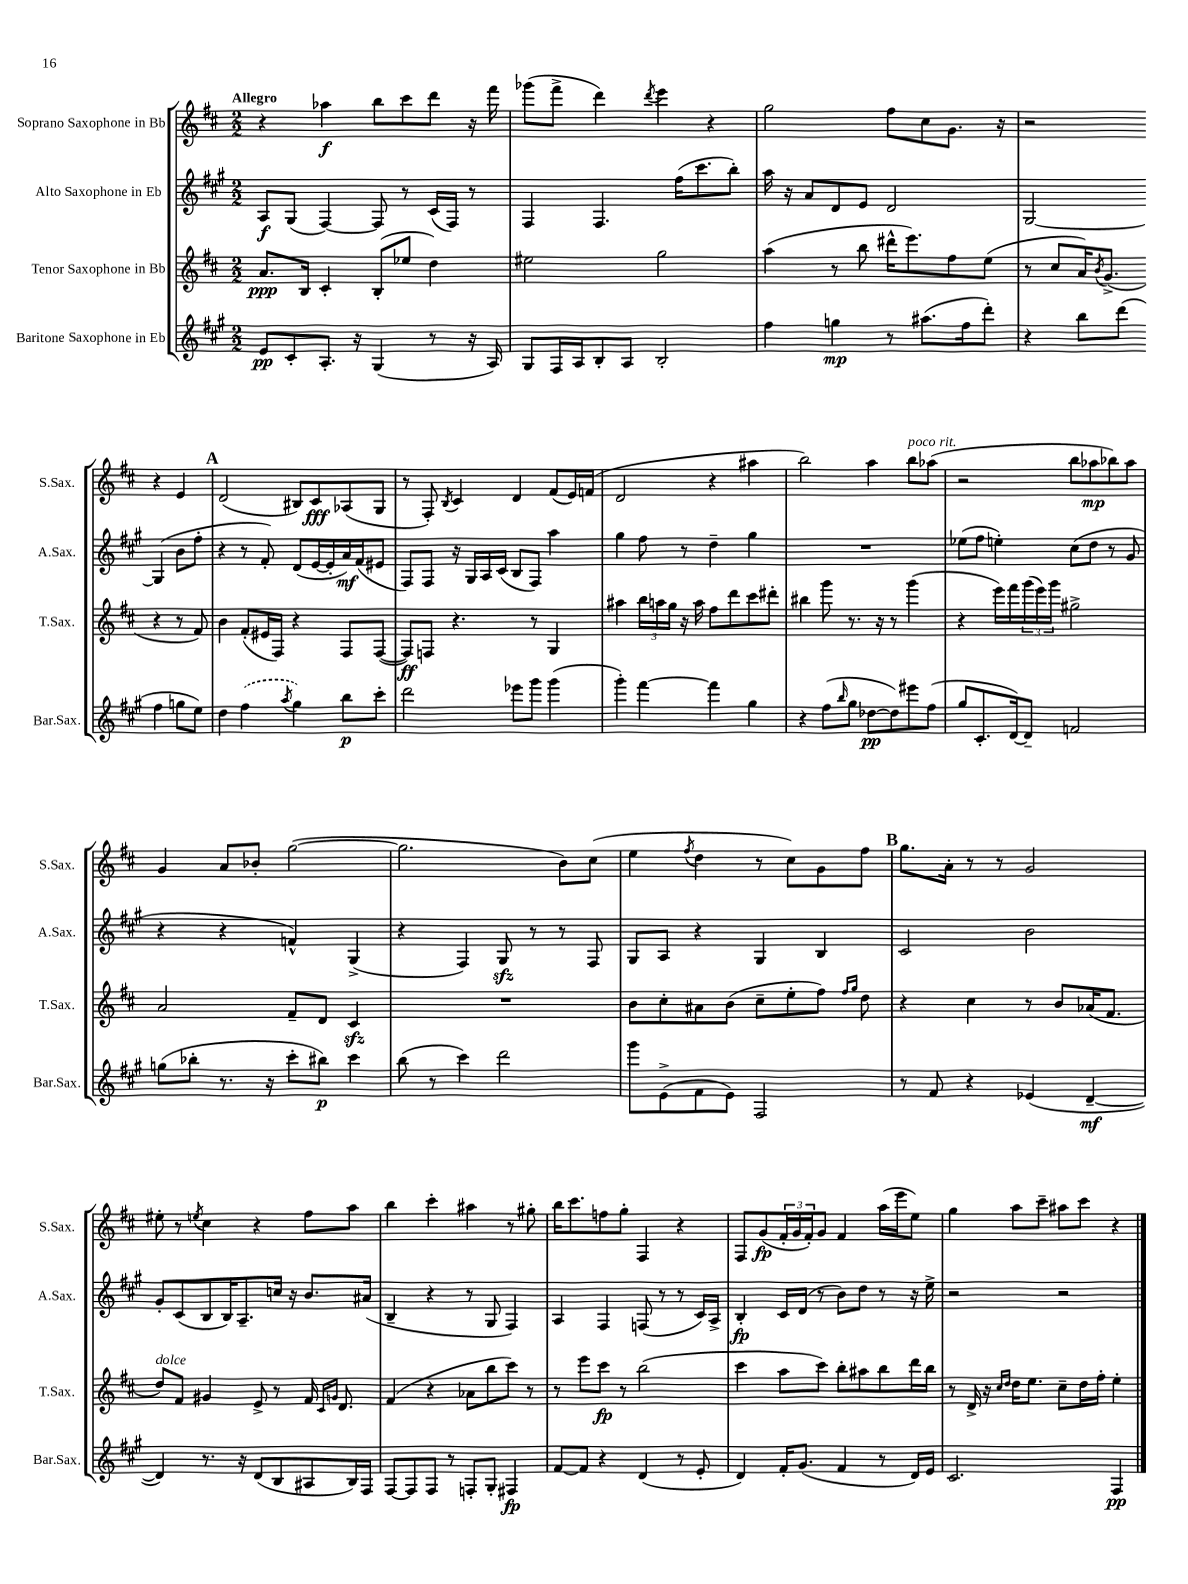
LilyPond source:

<<
\new StaffGroup <<
\new Staff = "s0" \with { instrumentName = "Soprano Saxophone in Bb" shortInstrumentName = "S.Sax." } {
    \clef treble \key d \major \numericTimeSignature \time 2/2 \tempo "Allegro"
    r4 aes''4\f b''8 cis'''8 d'''8 r16 fis'''16 |
    ges'''8( fis'''8-> d'''4) \acciaccatura { d'''8 } e'''4 r4 |
    g''2 fis''8 cis''8 g'8. r16 |
    r2 r4 e'4 |
    \mark \markup { \bold "A" } d'2( bis8) cis'8\fff aes8( g8 |
    r8 fis8-.) \acciaccatura { b8 } cis'4 d'4 fis'8( e'16) f'16( |
    d'2 r4 ais''4 |
    b''2) a''4 b''8^\markup { \italic "poco rit." } aes''8( |
    r2 b''8 aes''8\mp bes''8) aes''8 |
    g'4 a'8 bes'8-. g''2~( |
    g''2. b'8) cis''8( |
    e''4 \acciaccatura { fis''8 } d''4 r8 cis''8) g'8 fis''8 |
    \mark \markup { \bold "B" } g''8. a'16-. r8 r8 g'2 |
    eis''8-. r8 \acciaccatura { e''8 } cis''4 r4 fis''8 a''8 |
    b''4 cis'''4-. ais''4 r8 gis''8-. |
    b''16 cis'''8. f''8 g''8-. fis4 r4 |
    fis8 g'8\fp( \tuplet 3/2 { fis'16-. g'16 fis'16-.) } g'8 fis'4 a''16( e'''16 e''8) |
    g''4 a''8 cis'''8-- ais''8 cis'''8 r4 \bar "|." |
}
\new Staff = "s1" \with { instrumentName = "Alto Saxophone in Eb" shortInstrumentName = "A.Sax." } {
    \clef treble \key a \major \numericTimeSignature \time 2/2
    a8\f gis8( fis4~) fis8 r8 cis'16( fis16) r8 |
    fis4 fis4. fis''16( cis'''8. b''8-.) |
    a''16 r16 a'8 d'8 e'8 d'2 |
    gis2~ gis4( b'8 fis''8-. |
    \mark \markup { \bold "A" } r4 r8 fis'8-.) d'8( e'16~ e'16-. a'16\mf) fis'16( eis'8 |
    fis8) fis8 r16 gis16 a16 cis'16( b8 fis8) a''4 |
    gis''4 fis''8 r8 d''4-- gis''4 |
    R1 |
    ees''8( fis''8 e''4-.) cis''8( d''8 r8 gis'8 |
    r4 r4 f'4-^) gis4->( |
    r4 fis4) gis8\sfz r8 r8 fis8 |
    gis8 a8 r4 gis4 b4 |
    \mark \markup { \bold "B" } cis'2 b'2 |
    gis'8-. cis'8( b8 b16) a8.-- c''16 r16 b'8. ais'16( |
    b4-- r4 r8 gis8 fis4) |
    a4 fis4 f8( r8 r8 cis'16) a16-> |
    b4-.\fp cis'16 d'16( r8 b'8) d''8 r8 r16 e''16-> |
    r2 r2 \bar "|." |
}
\new Staff = "s2" \with { instrumentName = "Tenor Saxophone in Bb" shortInstrumentName = "T.Sax." } {
    \clef treble \key d \major \numericTimeSignature \time 2/2
    a'8.\ppp b16 cis'4-. b8-.( ees''8 d''4) |
    eis''2 g''2 |
    a''4( r8 b''8 dis'''16-^ e'''8.) fis''8 e''8( |
    r8 cis''8 a'16) \acciaccatura { b'8 } g'8.->( r4 r8 fis'8) |
    \mark \markup { \bold "A" } b'4 fis'8-.( eis'16 fis16) r4 fis8 fis8~( |
    fis8\ff) f8 r4. r8 g4 |
    ais''4 \tuplet 3/2 { b''16 a''16 g''16 } r16 a''16 fis''8 d'''8 cis'''8 dis'''8-. |
    bis''4 g'''8 r8. r16 r8 g'''4( |
    r4 e'''16) fis'''16 \tuplet 3/2 { g'''16( e'''16) g'''16 } gis''2-> |
    a'2 fis'8-- d'8 cis'4\sfz |
    R1 |
    b'8 cis''8-. ais'8 b'8( cis''8-- e''8-. fis''8) \grace { fis''16 g''16 } d''8 |
    \mark \markup { \bold "B" } r4 cis''4 r8 b'8 aes'16( fis'8. |
    d''8^\markup { \italic "dolce" }) fis'8 gis'4 e'8-> r8 fis'16 \grace { cis'16 g'16 } d'8. |
    fis'4( r4 aes'8 b''8 cis'''8) r8 |
    r8 e'''8 cis'''8\fp r8 b''2( |
    cis'''4 a''8 cis'''8) b''8-. ais''8 b''8 d'''16 b''16 |
    r8 d'16-> r16 \grace { cis''16 d''16 } d''16 e''8. cis''8-- d''16 fis''16-. e''4-. \bar "|." |
}
\new Staff = "s3" \with { instrumentName = "Baritone Saxophone in Eb" shortInstrumentName = "Bar.Sax." } {
    \clef treble \key a \major \numericTimeSignature \time 2/2
    e'8\pp cis'8-. a8.-. r16 gis4( r8 r16 a16) |
    gis8 fis16 a16 b8-. a8 b2-. |
    fis''4 g''4\mp r8 ais''8.( fis''16 d'''8-.) |
    r4 b''8 d'''8( fis''4 g''8 e''8) |
    \mark \markup { \bold "A" } d''4 \once \slurDashed fis''4( \acciaccatura { a''8 } gis''4) b''8\p cis'''8-. |
    d'''2 ees'''8 gis'''8 gis'''4( |
    gis'''4-.) fis'''4~ fis'''4 gis''4 |
    r4 fis''8( \grace { b''16 } gis''8 des''8~\pp des''8) eis'''8 fis''8( |
    gis''8 cis'8.-. d'16~) d'8-- f'2 |
    g''8( bes''8-. r8. r16 cis'''8-. bis''8\p) cis'''4 |
    b''8( r8 cis'''4) d'''2 |
    gis'''8 e'8->( fis'8 e'8) fis2 |
    \mark \markup { \bold "B" } r8 fis'8 r4 ees'4( d'4~--\mf |
    d'4) r8. r16 d'8( b8 ais8 b16) fis16 |
    fis8~ fis8 fis8 r8 f8-. gis8-. fis4\fp |
    fis'8~ fis'8 r4 d'4( r8 e'8-. |
    d'4) fis'16-. gis'8.( fis'4 r8 d'16) e'16 |
    cis'2. fis4\pp \bar "|." |
}
>>
>>
\layout { \context { \Score \remove "Bar_number_engraver" } }
